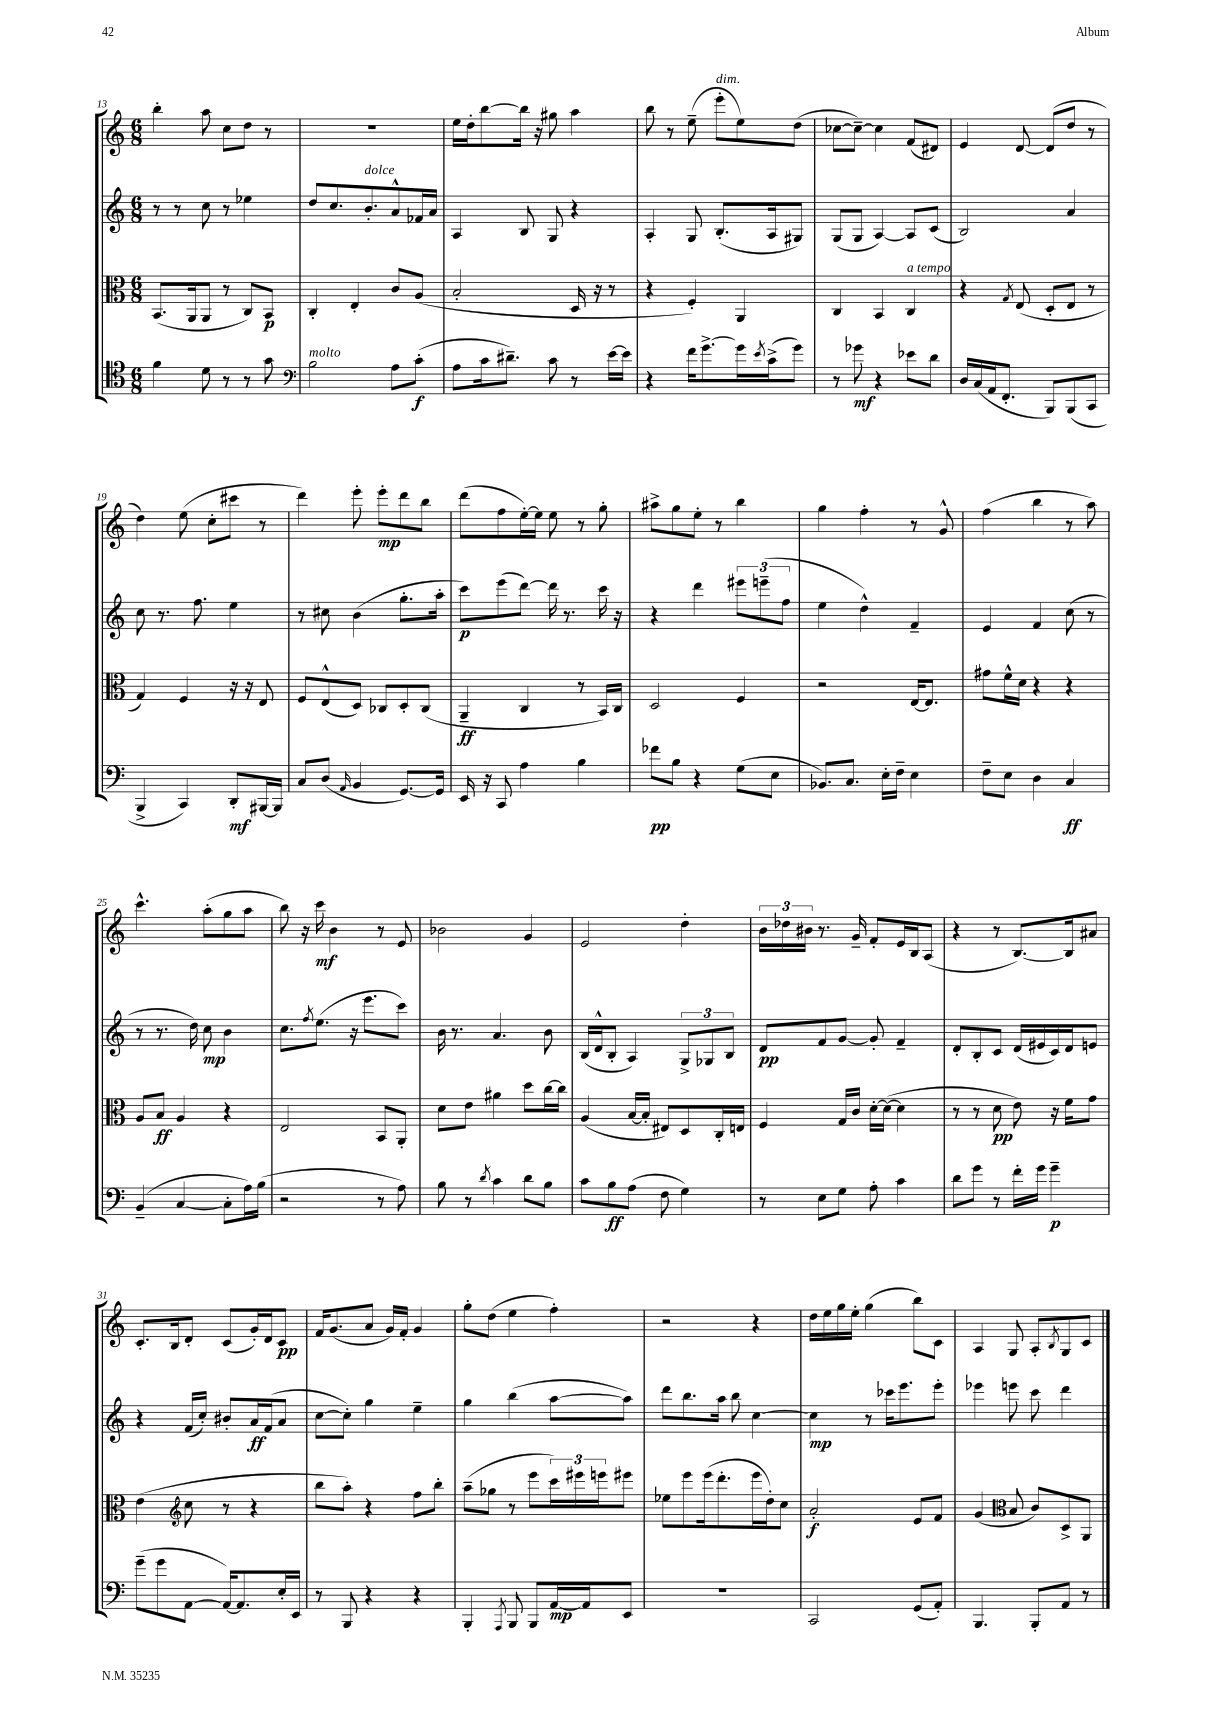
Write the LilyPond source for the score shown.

<<
\new StaffGroup <<
\new Staff = "s0" {
    \clef treble \key c \major \numericTimeSignature \time 6/8
    b''4-. a''8 c''8 d''8 r8 |
    R2. |
    e''16 d''16-. b''8~ b''16 r16 gis''8 a''4 |
    b''8 r8 e''8--( e'''8-.^\markup { \italic "dim." } e''8) d''8( |
    ces''8~ ces''8~--) ces''4 f'8( dis'8) |
    e'4 d'8~ d'8( d''8 r8 |
    d''4) e''8( c''8-. cis'''8 r8 |
    d'''4) e'''8-. e'''8-.\mp d'''8 b''8 |
    d'''8( f''8 e''16~-.) e''16 e''8 r8 g''8-. |
    ais''8-> g''8 e''8-. r8 b''4 |
    g''4 f''4-. r8 g'8-^ |
    f''4( b''4 r8 a''8) |
    c'''4.-^ a''8-.( g''8 a''8 |
    b''8) r16 c'''16\mf b'4 r8 e'8 |
    bes'2 g'4 |
    e'2 d''4-. |
    \tuplet 3/2 { b'16 des''16 bis'16 } r8. g'16-- f'8-. e'16 b16 a8( |
    r4 r8 b8.~) b16 ais'8 |
    c'8.-. b16 d'8-. c'8( g'16-.) d'16 c'8\pp |
    f'16 g'8.( a'8 g'16) f'16-. g'4 |
    g''8-. d''8( e''4 f''4-.) |
    r2 r4 |
    d''16 e''16 g''16 e''16-. g''4( b''8) c'8 |
    a4 g8 a8-. \acciaccatura { b8 } g8 c'8 \bar "|." |
}
\new Staff = "s1" {
    \clef treble \key c \major \numericTimeSignature \time 6/8
    r8 r8 c''8 r8 ees''4 |
    d''8 c''8. b'8.-.^\markup { \italic "dolce" } a'8-^ fes'16 a'16 |
    a4 b8 g8 r4 |
    a4-. g8 b8.-.( a16 gis8) |
    g8( g8 a4~) a8 c'8( |
    b2) a'4 |
    c''8 r8. f''8. e''4 |
    r8 cis''8 b'4( g''8.-. a''16-. |
    c'''8\p) e'''8( d'''8~) d'''16 r8. c'''16 r16 |
    r4 d'''4 \tuplet 3/2 { eis'''8 e'''8--( f''8 } |
    e''4 d''4-^) f'4-- |
    e'4 f'4 c''8( r8 |
    r8 r8. d''16) c''8\mp b'4 |
    c''8. \acciaccatura { f''8 } e''8.( r16 e'''8. c'''8) |
    b'16 r8. a'4. b'8 |
    b16( d'16-^ b8-. a4) \tuplet 3/2 { g8-> ges8 b8 } |
    d'8\pp f'8 g'8~ g'8-. f'4-- |
    d'8-. b8-. c'8 d'16( eis'16 c'16) d'16 e'8 |
    r4 f'16( c''16-.) bis'8-. a'16\ff f'16( a'8 |
    c''8~ c''8-.) g''4 e''4-- |
    g''4 b''4( a''8~ a''8) |
    d'''8 b''8. a''16 b''8 c''4~ |
    c''4\mp r8 ces'''16 e'''8. e'''8-. |
    ees'''4 e'''8 c'''8 d'''4 \bar "|." |
}
\new Staff = "s2" {
    \clef alto \key c \major \numericTimeSignature \time 6/8
    b,8.( a,16 a,8 r8 c8) b,8\p |
    c4-. e4-. c'8 a8( |
    b2-. d16 r16 r8 |
    r4 f4-.) a,4 |
    c4 b,4 c4^\markup { \italic "a tempo" } |
    r4 \acciaccatura { g8 } e8( d8-. e8 r8 |
    g4) f4 r16 r16 e8 |
    f8 e8-^( d8) ces8 d8-. ces8( |
    a,4--\ff c4 r8 b,16) c16 |
    d2 f4 |
    r2 e16~ e8. |
    gis'8 f'16-^ d'16 r4 r4 |
    a8 b8\ff a4 r4 |
    e2 b,8 a,8-. |
    d'8 e'8 ais'4 d''8 c''16~ c''16 |
    a4( b16~ b16-. eis8) d8 c16-. e16 |
    f4 g16 c'16 d'16~-. d'16~( d'4 |
    r8 r8 d'8\pp e'8) r16 f'16 g'8 |
    e'4( \clef treble c''8 r8 r4 |
    b''8 a''8-.) r4 f''8 b''8-. |
    a''8--( ges''8 r8 e'''8 \tuplet 3/2 { c'''16) eis'''16 e'''16 } eis'''8 |
    ees''8 e'''8 e'''16( d'''8.-. e'''16 d''16-.) c''8 |
    a'2-.\f e'8 f'8 |
    g'4( \clef alto b8 c'8) d8-> a,8 \bar "|." |
}
\new Staff = "s3" {
    \clef tenor \key c \major \numericTimeSignature \time 6/8
    f'4 d'8 r8 r8 g'8 |
    \clef bass b2^\markup { \italic "molto" } a8 c'8-.\f( |
    a8 c'16 dis'8.--) c'8 r8 e'16~ e'16 |
    r4 f'16 g'8.~-> g'16 \acciaccatura { e'8 } c'16->( g'8) |
    r8 ges'8\mf r4 ees'8 d'8 |
    d16 c16( a,16 f,8.-. b,,8) b,,8( c,8 |
    b,,4-> c,4) d,8-.\mf bis,,16~ bis,,16 |
    c8 d8( \grace { a,16 } b,4 g,8.~) g,16 |
    e,16 r16 c,8 a4 b4 |
    fes'8\pp b8 r4 g8( e8 |
    bes,8.) c8. e16-. f16-- e4 |
    f8-- e8 d4 c4\ff |
    b,4--( c4~ c8-. a16) b16( |
    r2 r8 a8) |
    b8 r8 \acciaccatura { d'8 } c'4 d'8 b8 |
    c'8 b8\ff a8( f8 g4) |
    r8 e8 g8 a8-. c'4 |
    d'8 g'8 r8 f'16-. g'16 g'4--\p |
    g'8--( g'8 a,8~ a,16~) a,8. e16-. e,16 |
    r8 b,,8 r4 r4 |
    b,,4-. \acciaccatura { a,,8 } b,,8 b,,8 a,16~\mp a,16 e,8 |
    R2. |
    c,2 g,8( a,8-.) |
    b,,4. b,,8-. a,8 r8 \bar "|." |
}
>>
>>
\layout { \context { \Score currentBarNumber = #13 } }
